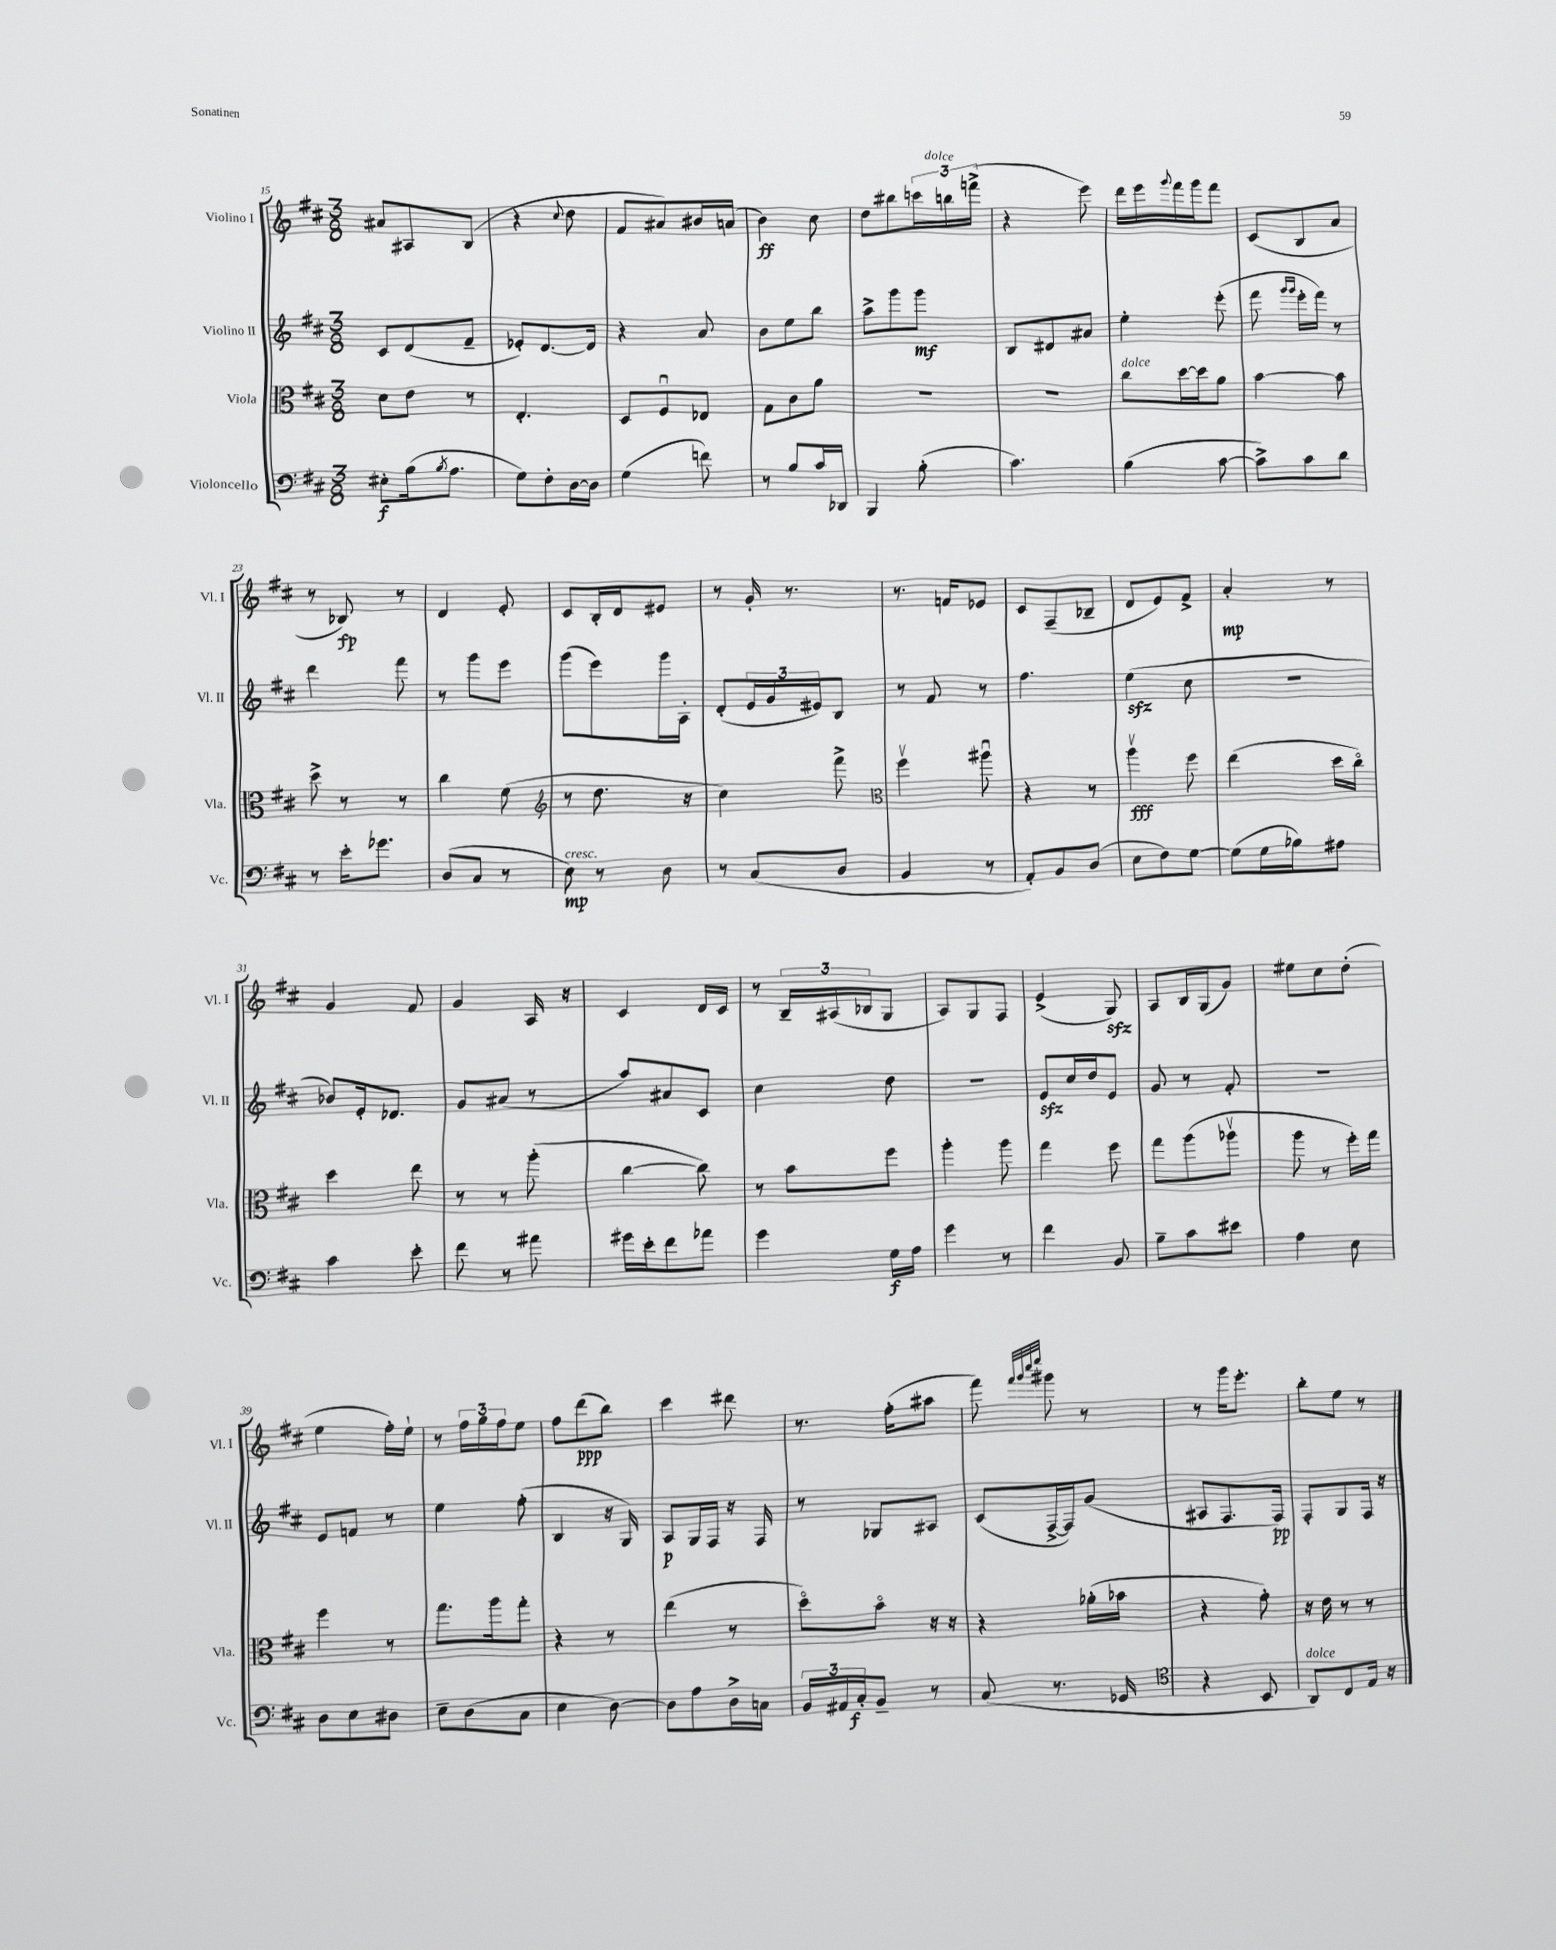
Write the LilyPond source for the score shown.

<<
\new StaffGroup <<
\new Staff = "s0" \with { instrumentName = "Violino I" shortInstrumentName = "Vl. I" } {
    \clef treble \key d \major \numericTimeSignature \time 3/8
    ais'8 ais8 b8( |
    r4 \appoggiatura { cis''8 } d''8 |
    fis'8 ais'8) bis'16 a'16( |
    b'4\ff) cis''8 |
    d''8 bis''8 \tuplet 3/2 { c'''16 b''16^\markup { \italic "dolce" } f'''16->( } |
    r4 e'''8) |
    d'''16 e'''16 \appoggiatura { g'''8 } fis'''16 g'''16 fis'''8 |
    cis'8( b8 a'8 |
    r8 bes8\fp) r8 |
    d'4 e'8-. |
    cis'8 b16-. d'16 eis'8 |
    r8 g'16-. r8. |
    r8. f'16 ees'8 |
    cis'8 fis8--( bes8-- |
    d'8 e'8) fis'8-> |
    a'4-.\mp r8 |
    g'4 fis'8 |
    g'4 a16 r16 |
    cis'4 d'16 cis'16 |
    r8 \tuplet 3/2 { b16-- ais16( bes16 } g8 |
    a8) g8 fis8 |
    e'4->( g8\sfz) |
    a8 b16 g16( g'8) |
    eis''8 cis''8 d''8-.( |
    e''4 fis''16-.) e''16-! |
    r8 \tuplet 3/2 { fis''16 g''16 fis''16 } e''8 |
    fis''8 d'''8\ppp( b''8) |
    cis'''4 dis'''8 |
    r8. fis''16-.( ais''8 |
    fis'''8) \grace { fis'''32 g'''32 cis''''32 e''''32 } gis'''8 r8 |
    r8 g'''16 e'''8.-. |
    b''8-. e''8 r8 \bar "|." |
}
\new Staff = "s1" \with { instrumentName = "Violino II" shortInstrumentName = "Vl. II" } {
    \clef treble \key d \major \numericTimeSignature \time 3/8
    cis'8 d'8( fis'8-- |
    ees'8-.) d'8.~ d'16 |
    r4 a'8 |
    b'8 e''8 b''8 |
    a''8-> g'''8 g'''8\mf |
    b8 dis'8 ais'8 |
    e''4-. e'''8-.( |
    fis'''8 \grace { g'''16 g'''16 } e'''16-. fis'''16) r8 |
    d'''4 fis'''8 |
    r8 g'''8 e'''8 |
    g'''8( e'''8) g'''16 a16-. |
    d'8-.( \tuplet 3/2 { e'16 g'16 eis'16) } b8 |
    r8 fis'8 r8 |
    fis''4. |
    e''4\sfz( cis''8 |
    R4. |
    bes'8) e'16-. des'8. |
    g'8 ais'8( r8 |
    a''8) ais'8 cis'8 |
    cis''4 d''8 |
    r4. |
    e'8\sfz cis''16 d''16 e'8 |
    g'8 r8 fis'8-. |
    R4. |
    e'8 f'8 r8 |
    e''4 fis''8-.( |
    b4 r16 g16) |
    a8\p g16 fis16 r16 fis16 |
    r8 ges8 ais8 |
    cis'8( fis16~-> fis16) g'8( |
    ais8 fis8. fis16\pp) |
    fis8-. g8 fis16 r16 \bar "|." |
}
\new Staff = "s2" \with { instrumentName = "Viola" shortInstrumentName = "Vla." } {
    \clef alto \key d \major \numericTimeSignature \time 3/8
    d'8 e'8 r8 |
    e4.-. |
    d8 fis8\downbow ees8 |
    g8 cis'8 a'8 |
    R4. |
    R4. |
    cis''8^\markup { \italic "dolce" } d''16~ d''16 a'8 |
    b'4~ b'8 |
    d''8-> r8 r8 |
    cis''4 fis'8( |
    \clef treble r8 d''8. r16 |
    cis''4) fis'''8-> |
    \clef alto fis''4\upbow ais''8\downbow |
    r4 r8 |
    a''4\upbow\fff fis''8 |
    e''4( d''16 cis''16\flageolet) |
    d''4 e''8 |
    r8 r8 a''8-.( |
    cis''4~ cis''8) |
    r8 b'8 fis''8 |
    a''4-. a''8 |
    g''4 fis''8 |
    g''8 a''8( aes''8\upbow |
    a''8 r8 fis''16-.) g''16 |
    fis''4 r8 |
    g''8. a''16 g''8-. |
    r4 r8 |
    e''4( r8 |
    d''8\flageolet) b'8\flageolet r16 r16 |
    r4 aes'16-.( bes'16 |
    r4 g'8-.) |
    r16 e'16 r8 r8 \bar "|." |
}
\new Staff = "s3" \with { instrumentName = "Violoncello" shortInstrumentName = "Vc." } {
    \clef bass \key d \major \numericTimeSignature \time 3/8
    eis8-.\f b16( \acciaccatura { b8 } a8. |
    g8) fis8-. d16~ d16 |
    g4( f'8) |
    r8 b8 cis'16 des,16 |
    b,,4 b8-.( |
    cis'4.) |
    b4( cis'8~ |
    cis'8->) cis'8 d'8 |
    r8 e'16-. ges'8. |
    d8( cis8 r8 |
    e8\mp^\markup { \italic "cresc." }) r8 d8 |
    r8 cis8( d8 |
    b,4 r8 |
    a,8-.) b,8 d8( |
    e8 fis8) g8~ |
    g8( g16 bes16) ais8 |
    cis'4 e'8-. |
    fis'8 r8 ais'8 |
    gis'16 e'16-. fis'8 aes'8 |
    g'4 g16\f a16 |
    g'4 r8 |
    fis'4 b,8 |
    b8-- cis'8 eis'8 |
    a4 e8 |
    d8 e8 dis8 |
    e8-- d8( cis8 |
    e4 d8~) |
    d8 a8 d16-> c16 |
    \tuplet 3/2 { b,16 ais,16 cis16-.\f } b,8-- r8 |
    cis8( r8. ges,16 |
    \clef tenor r4 b,8 |
    a,8^\markup { \italic "dolce" }) cis8 e16 r16 \bar "|." |
}
>>
>>
\layout { \context { \Score currentBarNumber = #15 } }
